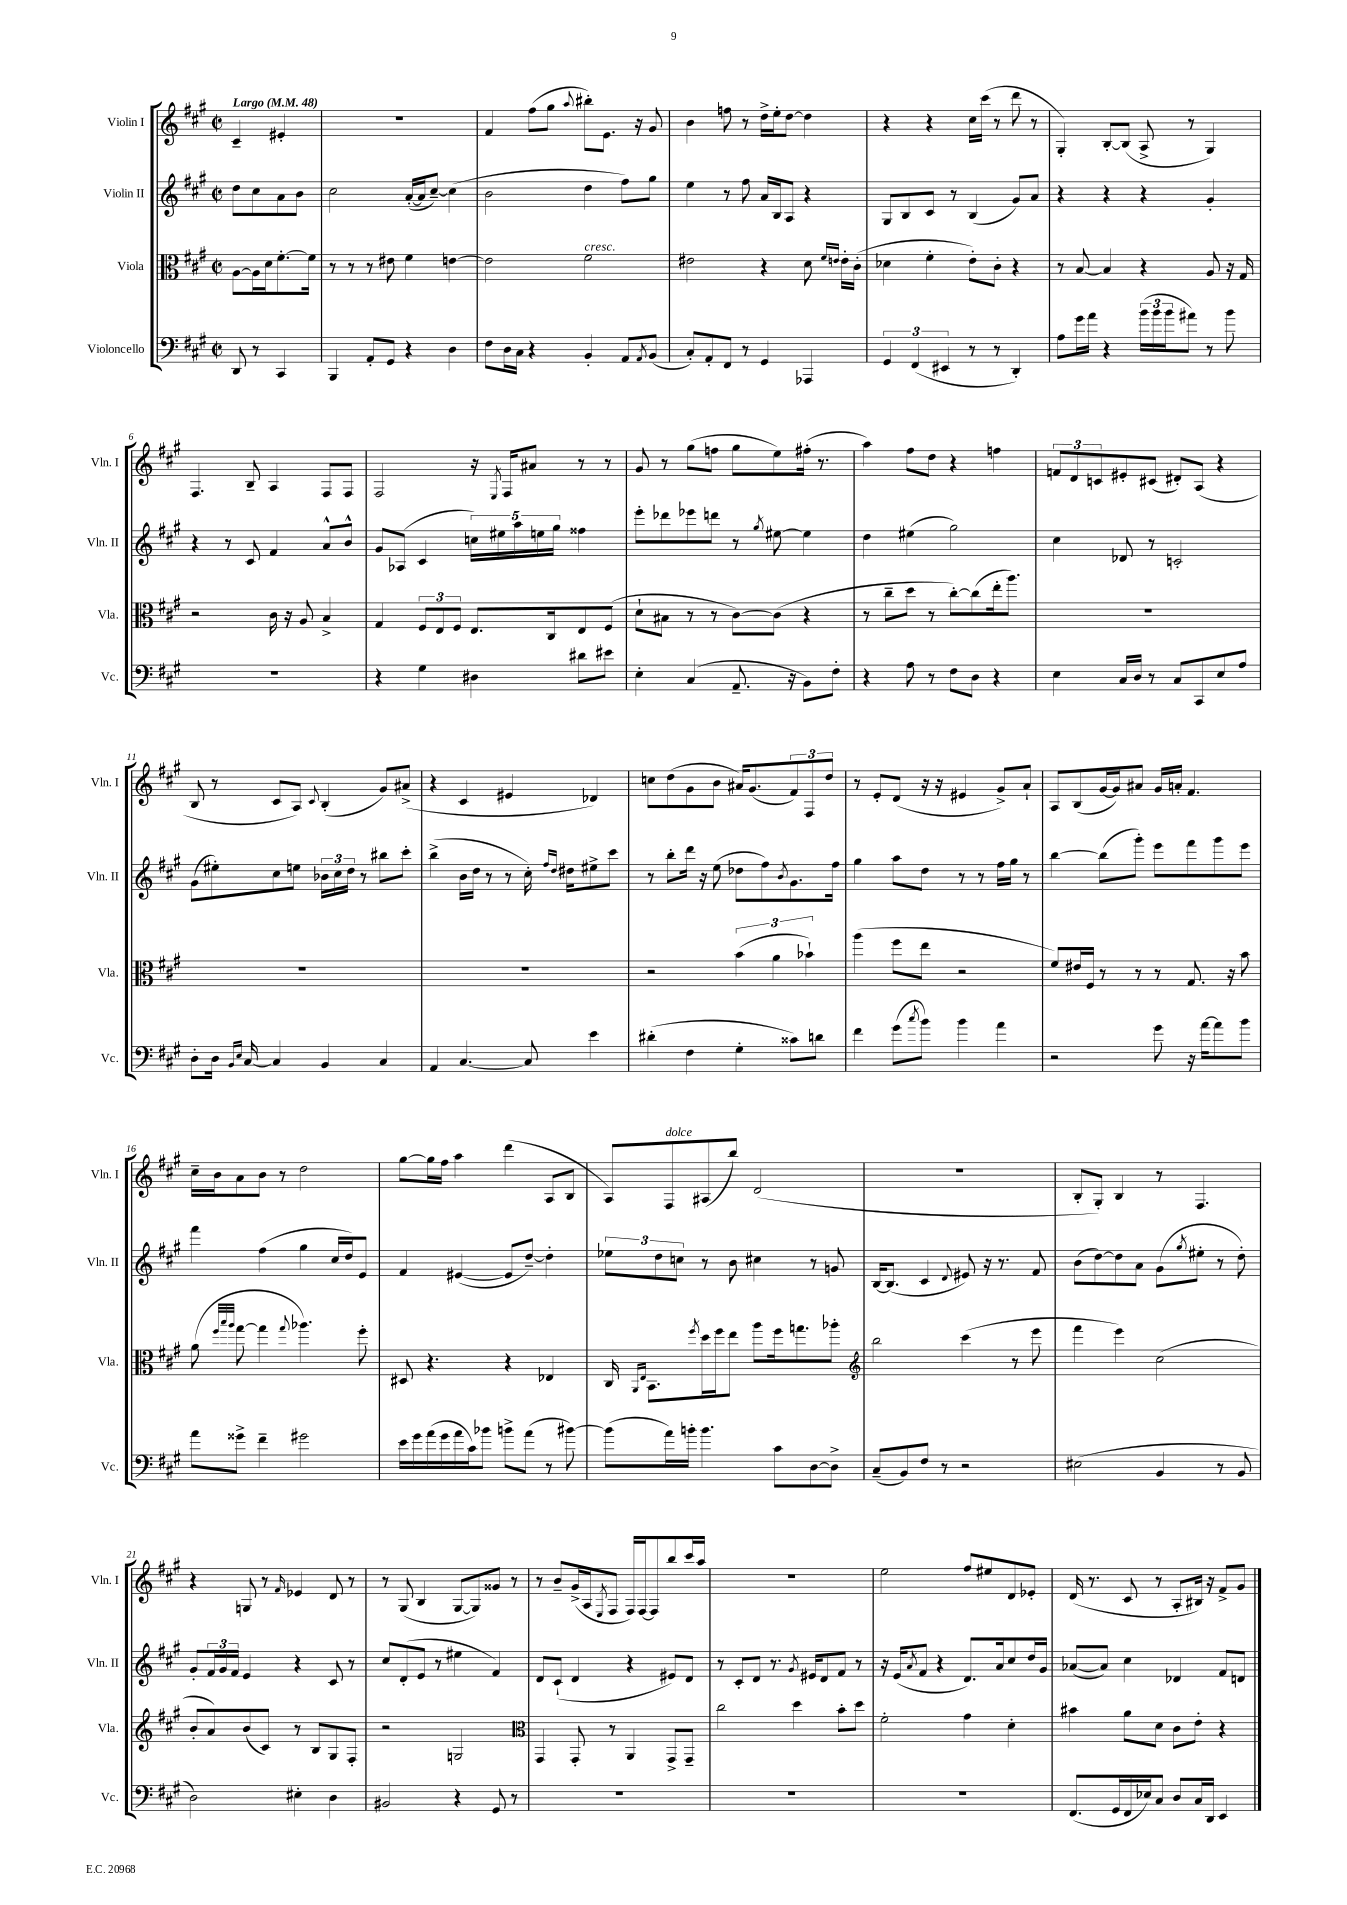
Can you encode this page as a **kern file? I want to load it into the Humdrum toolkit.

**kern	**kern	**kern	**kern
*staff4	*staff3	*staff2	*staff1
*clefF4	*clefC3	*clefG2	*clefG2
*k[f#c#g#]	*k[f#c#g#]	*k[f#c#g#]	*k[f#c#g#]
*M2/2	*M2/2	*M2/2	*M2/2
*met(c|)	*met(c|)	*met(c|)	*met(c|)
*MM48	*MM48	*MM48	*MM48
8DD	[8A	8dd	4c#~
8r	16A]	8cc#	.
.	16d	.	.
4CC#	[8.f#'	8a	4e#'
.	.	8b	.
.	16f#]	.	.
=	=	=	=
4BBB	8r	2cc#	1r
.	8r	.	.
8AA'	8r	.	.
8GG#	8e#	.	.
4r	4f#	([16a'	.
.	.	16a]	.
.	.	[8cc#~)	.
4D	[4e	(4cc#]	.
=	=	=	=
8F#	2e]	2b	4f#
16D	.	.	.
16C#	.	.	.
4r	.	.	(8ff#
.	.	.	8gg#
.	.	.	8qqaa
4BB'	2f#	4dd	8bb#')
.	.	.	8.e
8AA	.	8ff#)	.
.	.	.	16r
8qAA	.	.	.
(8BB	.	8gg#	8g#
=	=	=	=
8C#')	2e#	4ee	4b
8AA'	.	.	.
8FF#	.	8r	8ff
8r	.	8ff#	8r
4GG#	4r	16a	16dd^
.	.	16B	16ee'
.	.	8A	[8dd
4AAA-	8d	4r	4dd]
.	16qqf#	.	.
.	16qqe	.	.
.	16e'	.	.
.	(16c#'	.	.
=	=	=	=
6GG#	4d-	8G#	4r
.	.	8B	.
(6FF#	.	.	.
.	4f#'	8c#	4r
6EE#	.	.	.
.	.	8r	.
8r	8e')	(4B	16cc#
.	.	.	(16ccc#
8r	8c#'	.	8r
4DD')	4r	8g#)	8ddd
.	.	8a	8r
=	=	=	=
8A	8r	4r	4G#')
16g#	[8B	.	.
16a	.	.	.
4r	4B]	4r	[8B'
.	.	.	(8B]
(24b	4r	4r	8A^
24b	.	.	.
24b	.	.	.
8a#)	.	.	8r
8r	8A	4g#'	4G#)
8b	16r	.	.
.	16G#	.	.
=	=	=	=
1r	2r	4r	4.F#
.	.	8r	.
.	.	8c#	8B~
.	16c#	4f#	4A
.	16r	.	.
.	8A	.	.
.	4B^	8a^^	8F#
.	.	8b^^	8F#
=	=	=	=
4r	4G#	8g#	2F#
.	.	(8A-	.
4G#	12F#	4c#	.
.	12E	.	.
.	12F#	.	.
4D#	8.E	20cc)	16r
.	.	20ee#	.
.	.	.	8qE
.	.	.	16F#
.	.	20aa	.
.	.	.	8a#
.	.	20ee	.
.	16C#	.	.
.	.	20gg#	.
8d#	8E	4ff##	8r
8e#	(8F#	.	8r
=	=	=	=
4E'	8d`	8eee'	8g#
.	8B#	8ddd-	8r
(4C#	8r	8eee-	(8gg#
.	8r	8ddd	8ff
8.AA~	[8c#)	8r	8gg#
.	.	8qgg#	.
.	(8c#]	[8ee#	8ee)
16r	.	.	.
8BB)	4r	4ee#]	(16ff#'
.	.	.	8.r
8F#'	.	.	.
=	=	=	=
4r	8r	4dd	4aa)
.	8cc#~	.	.
8A	8dd	(4ee#	8ff#
8r	8r	.	8dd
8F#	[8cc#')	2gg#)	4r
8D	(8cc#]	.	.
4r	16ee'	.	4ff
.	8.aa)	.	.
=	=	=	=
4E	1r	4cc#	12f
.	.	.	12d
.	.	.	12c
16C#	.	8d-	8e#'
16D	.	.	.
8r	.	8r	(8c#
8C#	.	2c'	8d#')
8CC#	.	.	(8A
8E	.	.	4r
8A	.	.	.
=	=	=	=
8D'	1r	(8g#	8B
16D	.	8ee#')	8r
16qqBB	.	.	.
16qqE	.	.	.
[16C#	.	.	.
4C#]	.	8cc#	8c#
.	.	8ee	8A)
.	.	.	8qqc#
4BB	.	24b-	(4B'
.	.	24cc#	.
.	.	24dd	.
.	.	8r	.
4C#	.	8bb#	8g#)
.	.	8ccc#'	(8a#^
=	=	=	=
4AA	1r	(4bb^	4r
[4.C#	.	16b	4c#
.	.	16dd	.
.	.	8r	.
.	.	8r	4e#
8C#]	.	16cc#')	.
.	.	16qqff#	.
.	.	16qqdd	.
.	.	16dd#	.
4e	.	8ee#^	4d-)
.	.	8ccc#	.
=	=	=	=
(4d#'	2r	8r	8cc
.	.	8bb'	(8dd
4F#	.	16ddd	8g#
.	.	16r	.
.	.	(8ee	8b
4G#'	(6b	8dd-	16a#)
.	.	.	(8.g#
.	.	8ff#)	.
.	6a	.	.
.	.	8qb	.
8c##)	.	8.g#	12f#)
.	6b-`)	.	12F#
8d	.	.	.
.	.	.	12dd
.	.	16ff#	.
=	=	=	=
4f#	(4aa	4gg#	8r
.	.	.	8e'
(8g#	8ff#	8aa	(8d
8qcc#	.	.	.
8b)	8ee	8dd	16r
.	.	.	16r
4b	2r	8r	4e#
.	.	8r	.
4a	.	16ff#	8g#^)
.	.	16gg#	.
.	.	8r	8a`
=	=	=	=
2r	8f#)	[4bb	8A
.	16e#	.	(8B
.	16F#	.	.
.	8r	(8bb]	[16g#
.	.	.	16g#])
.	8r	8ggg#')	8a#
8g#	8r	8eee	16g#
.	.	.	16a'
16r	8.G#	8fff#	4.f#
[16a	.	.	.
8a]	.	8ggg#	.
.	16r	.	.
8b	8b	8eee	.
=	=	=	=
8a	(8a	4fff#	16cc#~
.	.	.	16b
.	32qqff#	.	.
.	32qqbb	.	.
.	32qqaa	.	.
8g##^	[8gg#	.	8a
4f#~	4gg#]	(4ff#	8b
.	.	.	8r
.	8qqgg#	.	.
2g#	4.aa-)	4gg#	2dd
.	.	16cc#	.
.	.	16dd)	.
.	8ff#'	8e	.
=	=	=	=
16e	8D#	4f#	[8gg#
16g#	.	.	.
(16a	4.r	.	16gg#]
16g#	.	.	16ff#
16a	.	([4e#	4aa
16c#)	.	.	.
8b-	.	.	.
8b^	4r	8e#]	(4ddd
(8a	.	[8dd~)	.
8r	4E-	4dd']	8A
[8b#)	.	.	8B
=	=	=	=
(8b#]	16C#	12ee-	8A)
.	16qqAA	.	.
.	16qqE	.	.
.	8.BB	.	.
.	.	12dd	.
16a)	.	.	8F#
.	.	12cc	.
16b'	.	.	.
.	8qff#	.	.
4.b	16dd	8r	(8A#
.	16ff#	.	.
.	8ee	8b	8bb)
.	8aa	4cc#	(2d
8c#	16ff#	.	.
.	8.gg	.	.
[8D	.	8r	.
8D^]	8aa-'	8g	.
=	=	=	=
*	*clefG2	*	*
(8C#~	2bb	[16B	1r
.	.	(8.B]	.
8BB)	.	.	.
8F#	.	4c#	.
8r	.	.	.
.	.	8qqd	.
2r	(4ccc#	8e#)	.
.	.	16r	.
.	.	8.r	.
.	8r	.	.
.	8eee	8f#	.
=	=	=	=
(2E#	4fff#	(8b	8B'
.	.	[8dd)	8G#')
.	4eee)	8dd]	4B
.	.	8a	.
4BB	(2cc#	(8g#	8r
.	.	8qgg#	.
.	.	8ee#'	4.F#
8r	.	8r	.
8BB	.	8dd')	.
=	=	=	=
2D)	8b'	8g#'	4r
.	8a)	24f#	.
.	.	24g#	.
.	.	24f#	.
.	(8b	4e	8G
.	8c#)	.	8r
.	.	.	16qqf#
4E#'	8r	4r	4e-
.	8B	.	.
4D	8G#	8c#	8d
.	8F#'	8r	8r
=	=	=	=
2BB#	2r	8cc#	8r
.	.	(8d'	(8G#
.	.	8e	4B
.	.	8r	.
4r	2G	4ee#	[8G#
.	.	.	8G#])
8GG#	.	4f#)	8g##
8r	.	.	8r
=	=	=	=
*	*clefC3	*	*
1r	4GG#	8d	8r
.	.	(8c#`	8b~
.	8GG#'	4d	(16g#^
.	.	.	16A
.	.	.	8qE
.	8r	.	8F#
.	4AA	4r	16F#)
.	.	.	[16F#
.	.	.	8F#]
.	8GG#^	8e#)	8bb
.	8GG#~	8d	16ccc#
.	.	.	16aa
=	=	=	=
1r	2cc#	8r	1r
.	.	8c#'	.
.	.	8d	.
.	.	8.r	.
.	4dd	.	.
.	.	8qg#	.
.	.	16e#	.
.	.	8d	.
.	8b'	8f#	.
.	8dd	8r	.
=	=	=	=
1r	2f#'	16r	2ee
.	.	(16e	.
.	.	8qa	.
.	.	8f#	.
.	.	4r	.
.	4g#	8.d)	8ff#
.	.	.	8ee#
.	.	16a	.
.	4d'	8cc#	8d
.	.	16dd	8e-'
.	.	16g#	.
=	=	=	=
(8.FF#	4b#	([8a-	(16d
.	.	.	8.r
.	.	8a-])	.
16GG#	.	.	.
16FF#	8a	4cc#	8c#
16E-)	.	.	.
8C#	8d	.	8r
8D	8c#	4d-	8A'
16C#	8e'	.	16B#)
16DD	.	.	16r
4EE	4r	8f#	8f#^
.	.	8d	8g#
==	==	==	==
*-	*-	*-	*-
